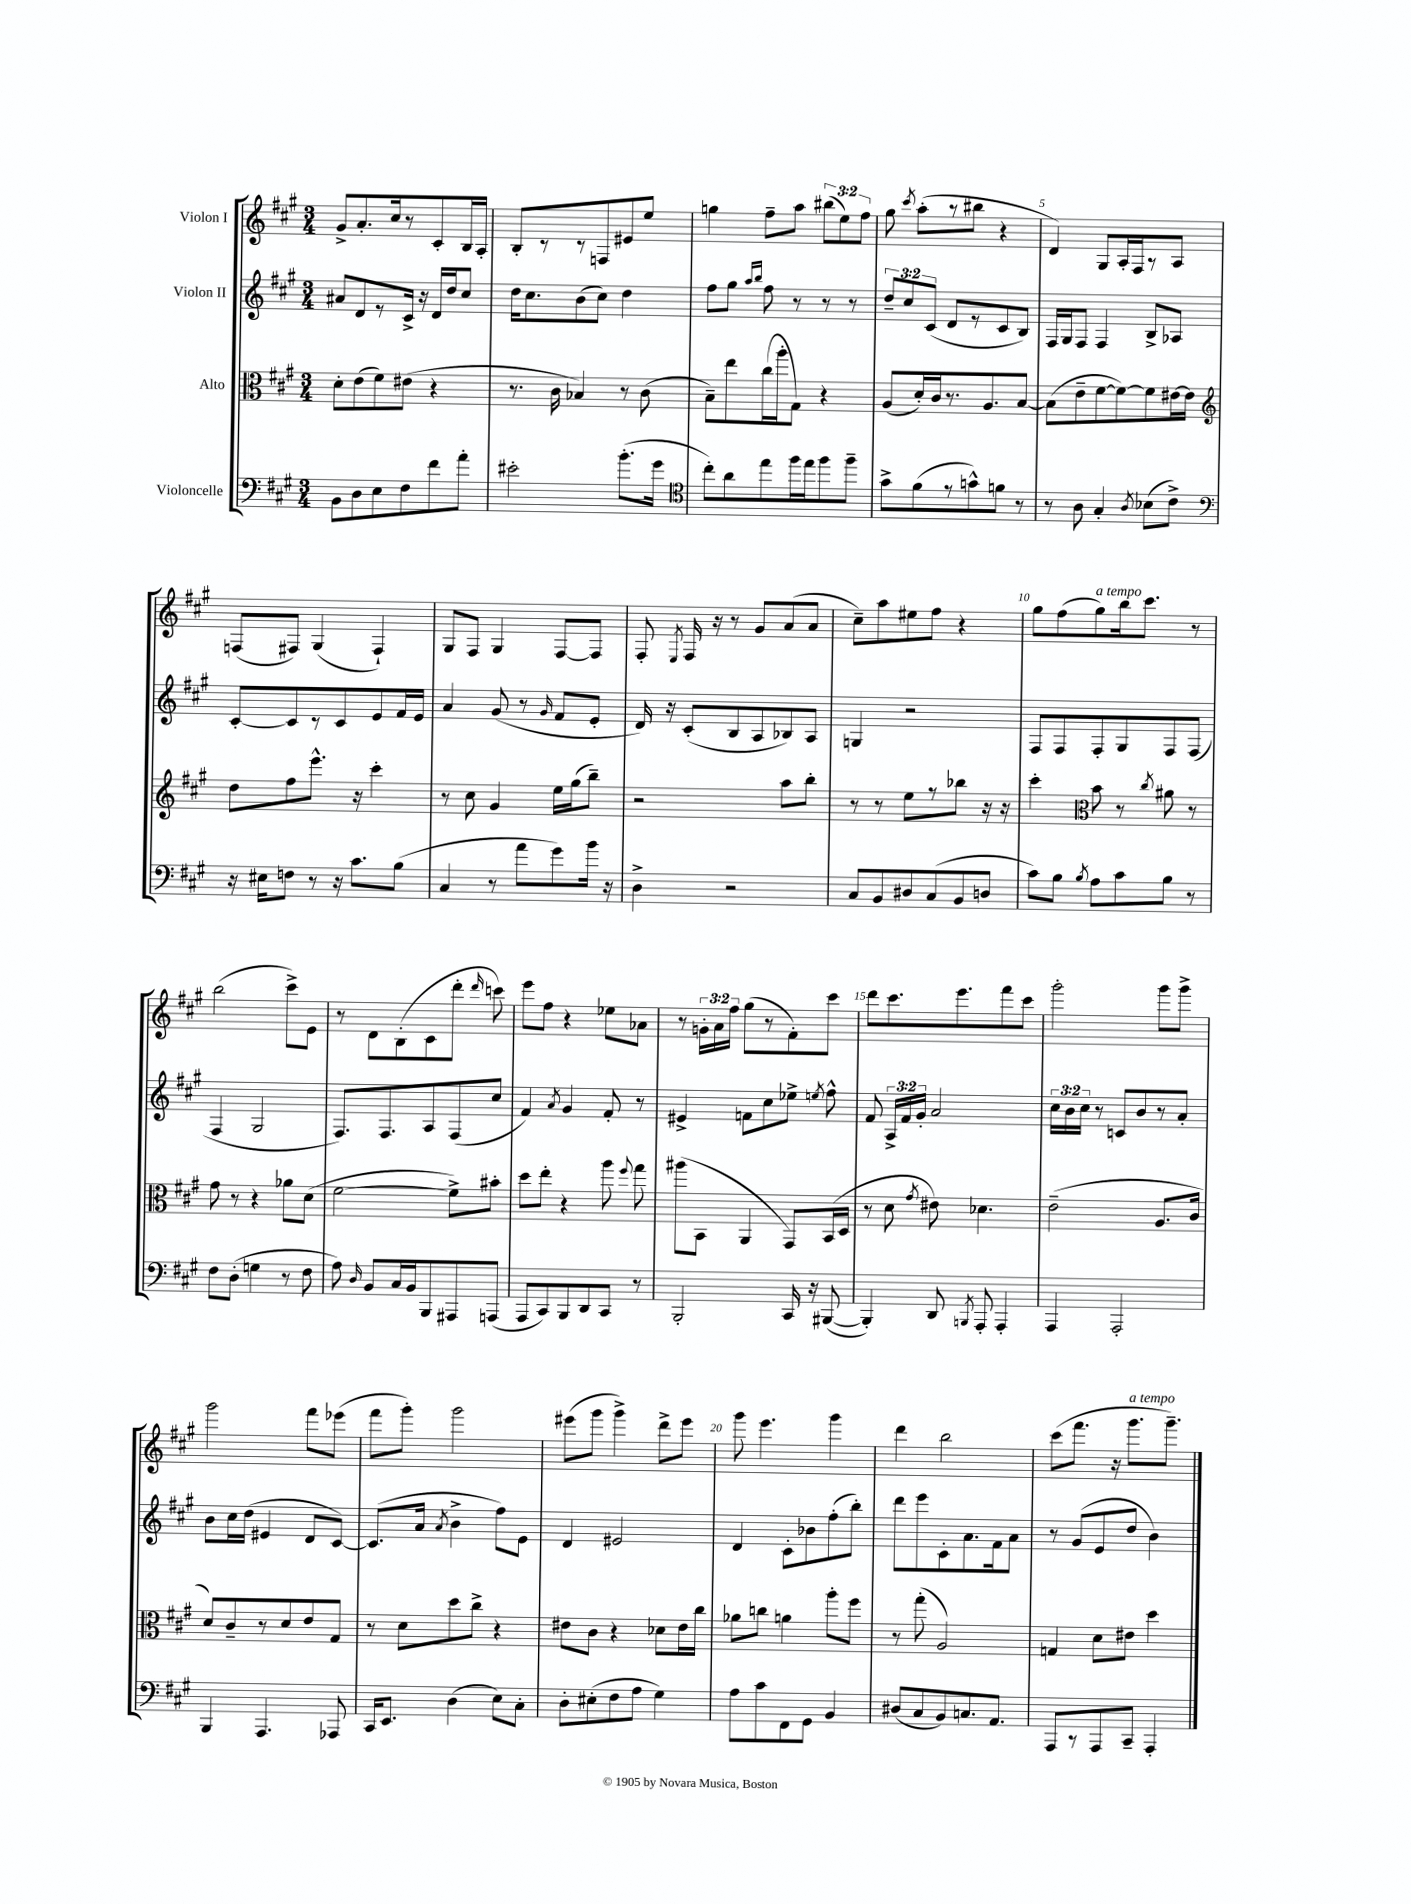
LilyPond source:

<<
\new StaffGroup <<
\new Staff = "s0" \with { instrumentName = "Violon I" } {
    \clef treble \key a \major \numericTimeSignature \time 3/4 \override Staff.TupletNumber.text = #tuplet-number::calc-fraction-text
    \autoBeamOff gis'8[-> a'8.-. cis''16 r8 cis'8-. b16 a16]-. |
    b8[-. r8 r8 f8 eis'8 e''8] |
    g''4 fis''8[-- a''8] \tuplet 3/2 { bis''8[( e''8) fis''8] } |
    gis''8 \acciaccatura { cis'''8 } a''8[-.( r8 bis''8] r4 |
    d'4) gis8[ a16-. fis16 r8 a8] |
    f8[( fis8]) gis4( fis4-!) |
    gis8[ fis8] gis4 fis8[~ fis8] |
    fis8-. \acciaccatura { e8 } fis16 r16 r8 gis'8[ a'8( a'8] |
    cis''8[--) a''8 eis''8 fis''8] r4 |
    gis''8[ fis''8( gis''8^\markup { \italic "a tempo" }) b''16 cis'''8.] r8 |
    b''2( cis'''8[->) e'8] |
    r8 d'8[ b8-.( cis'8 d'''8]-. \grace { d'''16 } c'''8) |
    e'''8[ fis''8] r4 ees''8[ aes'8] |
    r8 \tuplet 3/2 { g'16[-. a'16 fis''16] } gis''8[( r8 fis'8-.) cis'''8] |
    d'''8[ cis'''8. e'''8. fis'''8 cis'''8] |
    gis'''2-. gis'''8[ gis'''8]-> |
    gis'''2 fis'''8[ ees'''8]( |
    fis'''8[ gis'''8]-.) gis'''2 |
    eis'''8[( gis'''8] gis'''4->) d'''8[-> eis'''8] |
    gis'''8 e'''4. gis'''4 |
    d'''4 b''2 |
    cis'''8[( fis'''8.] r16 gis'''8.[^\markup { \italic "a tempo" } gis'''8.]--) \bar "|." |
}
\new Staff = "s1" \with { instrumentName = "Violon II" } {
    \clef treble \key a \major \numericTimeSignature \time 3/4 \override Staff.TupletNumber.text = #tuplet-number::calc-fraction-text
    \autoBeamOff ais'8[ d'8 r8 cis'16]-> r16 d'16[ d''16 cis''8] |
    d''16[ cis''8. b'8( cis''8]) d''4 |
    fis''8[ gis''8] \grace { a''16[ b''16] } fis''8 r8 r8 r8 |
    \tuplet 3/2 { d''8[-- cis''8 cis'8]( } d'8[ r8 cis'8 b8]) |
    fis16[ gis16 fis8] fis4 b8[-> aes8] |
    cis'8[~-. cis'8 r8 cis'8 e'8 fis'16 e'16] |
    a'4 gis'8( r8 \grace { gis'16 } fis'8[ e'8]-. |
    d'16) r16 cis'8[-.( b8 a8 bes8) a8] |
    g4 r2 |
    fis8[ fis8 fis8-. gis8 fis8 fis8]( |
    fis4 gis2 |
    fis8.[) fis8. a8 fis8( cis''8] |
    fis'4) \acciaccatura { a'8 } gis'4 fis'8-. r8 |
    eis'4-> f'8[ cis''8 ees''8]-> \acciaccatura { e''8 } fis''8-^ |
    fis'8 \tuplet 3/2 { a16[-> fis'16 gis'16]-. } a'2 |
    \tuplet 3/2 { cis''16[ b'16 cis''16] } r8 c'8[ b'8 r8 a'8]-. |
    b'8[ cis''16 d''16]( eis'4 d'8[ cis'8]~) |
    cis'8.[( a'16] \acciaccatura { a'8 } b'4-> fis''8[) e'8] |
    d'4 eis'2 |
    d'4 cis'8[-. bes'8 fis''8-.( b''8]-.) |
    d'''8[ e'''8 cis'8-. a'8. fis'16 a'8] |
    r8 gis'8[( e'8 d''8] b'4) \bar "|." |
}
\new Staff = "s2" \with { instrumentName = "Alto" } {
    \clef alto \key a \major \numericTimeSignature \time 3/4
    \autoBeamOff d'8[-. e'8( fis'8) eis'8]( r4 |
    r8. cis'16 bes4) r8 cis'8( |
    b8[--) e''8 cis''16( a''16-. gis8]) r4 |
    a8[( d'16-.) cis'16 r8. a8. b8]~ |
    b8[( e'8-- fis'8~ fis'8~) fis'8 eis'16~ eis'16] |
    \clef treble d''8[ fis''8 e'''8.]-^ r16 cis'''4-. |
    r8 cis''8 gis'4 e''16[ gis''16( b''8]--) |
    r2 a''8[ b''8]-. |
    r8 r8 e''8[ r8 bes''8] r16 r16 |
    cis'''4-. \clef alto b'8 r8 \acciaccatura { cis''8 } ais'8 r8 |
    gis'8 r8 r4 aes'8[ d'8]( |
    fis'2~ fis'8[->) bis'8]-. |
    d''8[ e''8]-. r4 a''8 \appoggiatura { fis''8 } gis''8 |
    ais''8[( b,8] a,4 gis,8[) b,16( d16] |
    r8 d'8 \acciaccatura { gis'8 } eis'8) des'4. |
    e'2--( a8.[ cis'16] |
    d'8[) cis'8-- r8 d'8 e'8 gis8] |
    r8 d'8[ d''8 cis''8]-> r4 |
    eis'8[ cis'8] r4 des'8[ eis'16 cis''16] |
    aes'8[ c''8] a'4 a''8[-. fis''8] |
    r8 gis''8-.( a2) |
    g4 d'8[ eis'8] d''4 \bar "|." |
}
\new Staff = "s3" \with { instrumentName = "Violoncelle" } {
    \clef bass \key a \major \numericTimeSignature \time 3/4
    \autoBeamOff b,8[ d8 e8 fis8 fis'8 a'8]-. |
    eis'2-. b'8.[-.( gis'16] |
    \clef tenor cis''8[-.) a'8 e''8 fis''16 e''16 fis''8 fis''8]-- |
    gis'8[-> fis'8( r8 g'8-^) f'8] r8 |
    r8 a8 gis4-. \acciaccatura { a8 } bes8[( cis'8]->) |
    \clef bass r16 eis16[ f8] r8 r16 cis'8.[ b8]( |
    cis4 r8 a'8[ gis'8) b'16] r16 |
    d4-> r2 |
    cis8[ b,8 dis8 cis8( b,8 d8] |
    cis'8[) b8] \acciaccatura { b8 } a8[ cis'8 b8] r8 |
    fis8[ d8]-.( g4 r8 fis8 |
    a8) \grace { d16 } b,8[ cis16 b,16 b,,8 ais,,8 a,,8]( |
    a,,8[ cis,8) b,,8 d,8 cis,8] r8 |
    b,,2-. cis,16 r16 bis,,8~( |
    bis,,4-.) d,8 \acciaccatura { b,,8 } a,,8-. a,,4-. |
    a,,4 a,,2-. |
    b,,4 a,,4. aes,,8 |
    cis,16[ e,8.] d4( e8[) cis8]-. |
    d8[-. eis8-.( fis8 a8] gis4) |
    a8[ cis'8 fis,8 gis,8] b,4 |
    dis8[( cis8 b,8) c8. a,8.] |
    a,,8[ r8 a,,8 cis,8]-- a,,4-. \bar "|." |
}
>>
>>
\layout { \context { \Score \override BarNumber.break-visibility = ##(#f #t #t) barNumberVisibility = #(every-nth-bar-number-visible 5) } }
